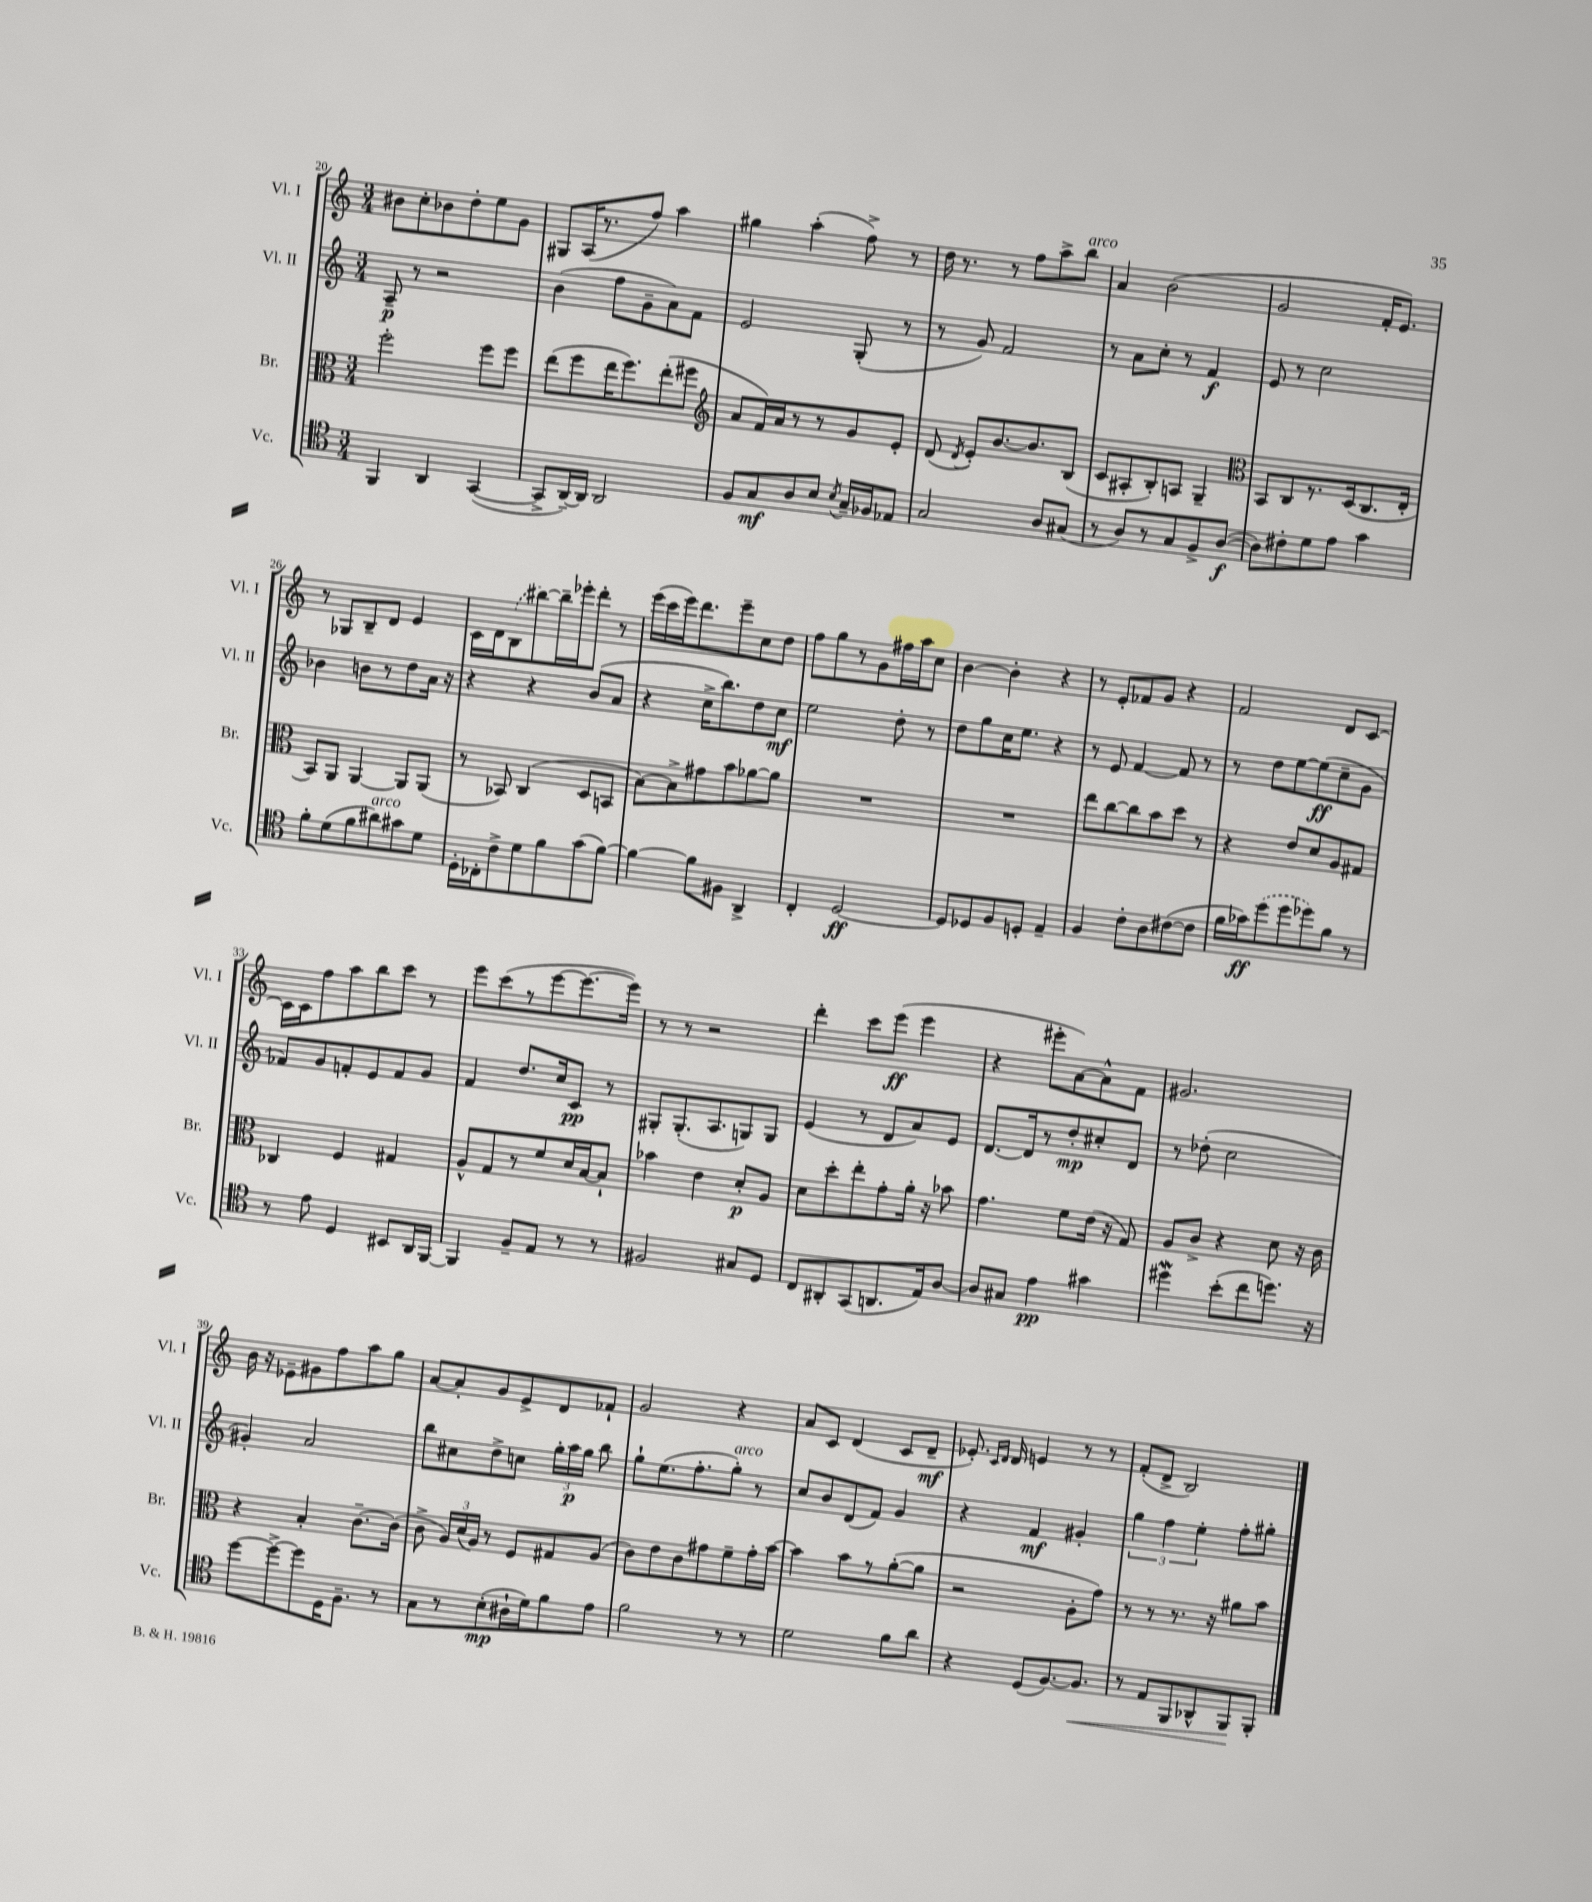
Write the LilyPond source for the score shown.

<<
\new StaffGroup <<
\new Staff = "s0" \with { instrumentName = "Vl. I" shortInstrumentName = "Vl. I" } {
    \clef treble \key c \major \numericTimeSignature \time 3/4
    \autoBeamOff bis'8[ c''8-. bes'8 d''8-. e''8 g'8] |
    gis8[ a16( r8. f''8]) a''4 |
    gis''4 a''4-.( f''8->) r8 |
    d''16 r8. r8 f''8[ a''8-> b''8]^\markup { \italic "arco" } |
    a'4 b'2( |
    g'2 f'16[-. e'8.]) |
    r8 ges8[ b8-- d'8] e'4 |
    c'16[ d'16 \once \slurDashed b8( bis''8~) bis''16-- ees'''16-. d'''8]-. r8 |
    e'''16[( c'''16 e'''16) d'''8. e'''8-- c''8 d''8] |
    f''8[ g''8 r8 g'8 fis''16 a''16 c''8] |
    b'4~ b'4-. r4 |
    r8 e'8[-. fes'8 g'8] r4 |
    f'2 d'8[ c'8]~ |
    c'16[ c'16 f''8 a''8 b''8 c'''8] r8 |
    e'''8[ c'''8( r8 e'''8~ e'''8.~ e'''16]) |
    r8 r8 r2 |
    d'''4-. c'''8[ e'''8]\ff( e'''4 |
    r4 eis'''8[-. a'8~) a'8-^ f'8] |
    gis'2. |
    b'16 r16 ees'8[-- gis'8 f''8 a''8 g''8] |
    a'8[~ a'8-. g'8 e'8-> d'8 fes'8]-! |
    g'2 r4 |
    a'8[ c'8] d'4( c'8[ d'8]--\mf |
    ees'8.-.) \grace { c'16[ d'16] } d'16 e'4 r8 r8 |
    f'8[-.( d'8]-> b2) \bar "|." |
}
\new Staff = "s1" \with { instrumentName = "Vl. II" shortInstrumentName = "Vl. II" } {
    \clef treble \key c \major \numericTimeSignature \time 3/4
    \autoBeamOff a8--\p r8 r2 |
    b'4( f''8[ g'8-- a'8) f'8] |
    e'2 g8-.( r8 |
    r8 g'8) f'2 |
    r8 a'8[ c''8]-. r8 f'4\f |
    e'8 r8 c''2 |
    bes'4 b'8[ r8 d''8 a'16] r16 |
    r4 r4 b'8[( a'8] |
    r4 c''16[-> b''8.) d''8 c''8]\mf |
    e''2 d''8-. r8 |
    d''8[ g''8 c''16 e''8.] r4 |
    r8 e'8 f'4~ f'8 r8 |
    r8 d''8[ e''8~ e''8\ff( c''8-- g'8] |
    fes'8[) g'8 f'8-. e'8 f'8 g'8] |
    f'4 d''8.[ c''16 c'8]\pp r8 |
    gis8[-. gis8.-.( a8. g8) g8] |
    e'4( r8 d'8[ a'8) e'8] |
    d'8.[~ d'16 r8 d''8-.\mp cis''8-. d'8] |
    r8 des''8-.( c''2 |
    gis'4-.) a'2 |
    b''8[ cis''8 d''8-> c''8] \tuplet 3/2 { g''16[-. a''16\p g''16] } b''8 |
    g''8[-! e''8.( f''8.-. g''8]-.^\markup { \italic "arco" }) r8 |
    c''8[ b'8 d'8( f'8]) g'4 |
    r4 f'4\mf gis'4-. |
    \tuplet 3/2 { g''4 f''4 e''4-. } f''8[-. gis''8]-. \bar "|." |
}
\new Staff = "s2" \with { instrumentName = "Br." shortInstrumentName = "Br." } {
    \clef alto \key c \major \numericTimeSignature \time 3/4
    \autoBeamOff f''2-. f''8[ f''8] |
    e''8[( f''8 e''16 f''8.) e''8-.( fis''8] |
    \clef treble a'8[ f'16) a'16 r8 r8 g'8 e'8]-. |
    d'8( \acciaccatura { d'8 } e'8[-.) b'8.~ b'8. b8]( |
    c'8[ ais8-. b8-.) a8] g4-- |
    \clef alto b,8[ c8 r8. d16( c8. e16]-. |
    b,8[) a,8] a,4~ a,8[ a,8]( |
    r8 bes,8) c4( d8[ b,8] |
    b8[~) b8-> gis'8 b'8 aes'8~ aes'8] |
    R2. |
    R2. |
    e''8[ c''8~ c''8 b'8 d''8] r8 |
    r4 e'8[ d'8 a8 gis8] |
    ces4 f4 gis4 |
    a8[-^ g8 r8 f'8 d'16 b16~ b8]-! |
    bes'4 e'4 d'8[-.\p a8] |
    d'8[ d''8-. e''8-. g'8-. a'16]-. r16 bes'8 |
    g'4. f'8[ e'16]( r16 g8) |
    a8[ c'8]-> r4 d'8 r16 c'16 |
    r4 b4-. c'8.[~-- c'16]( |
    c'8-> \tuplet 3/2 { a16[) d'16( a16]) } r8 f8[ gis8 a8]( |
    c'8[) e'8 c'8 gis'8 f'8-- gis'16-. b'16]~ |
    b'4 b'8[ r8 a'8~-.( a'8] |
    r2 a8[-. g'8]) |
    r8 r8 r8. r16 ais'8[ b'8] \bar "|." |
}
\new Staff = "s3" \with { instrumentName = "Vc." shortInstrumentName = "Vc." } {
    \clef tenor \key c \major \numericTimeSignature \time 3/4
    \autoBeamOff f,4 a,4 g,4~( |
    g,8[-> a,16~--) a,16] a,2 |
    f8[ g8\mf a8 b8] \acciaccatura { b8 } g16[-- fes16 ees8] |
    g2 a8[ gis8]( |
    r8 a8[) r8 g8 f8-> a8]~\f( |
    a8[) cis'8-. d'8 e'8] g'4 |
    f'8[-. d'8( f'8 ais'8^\markup { \italic "arco" }) gis'8 d'8] |
    d16[-. ces16-. c'8-> d'8 f'8 g'8( f'8]~) |
    f'4~ f'8[ fis8] a,4-> |
    c4-. d2~\ff |
    d8[ des8 f8 d8]-. e4-- |
    f4 c'8[-. a8 cis'8~( cis'8] |
    f'16[ ges'16\ff) \once \slurDashed d''8( d''8 des''8) f'8] r8 |
    r8 e'8 d4 bis,8[ a,16 f,16]~ |
    f,4 f8[-- e8] r8 r8 |
    fis2 gis8[ d8] |
    c8[ ais,8-. g,8( a,8. e16) a8]~ |
    a8[ gis8] e'4\pp gis'4 |
    dis''4\mordent b'8[-.( c''8 d''8.]) r16 |
    d''8[~ d''8~-> d''8 d16 f8.]-- r8 |
    g8[ r8 b8-.\mp( ais16-! d'16) f'8 e'8] |
    f'2 r8 r8 |
    d'2 f'8[ a'8] |
    r4 d8[( f8.~) f8.]\< |
    r8 e8[ f,8 aes,8-^ f,8\! f,8]-. \bar "|." |
}
>>
>>
\layout { \context { \Score currentBarNumber = #20 } }
